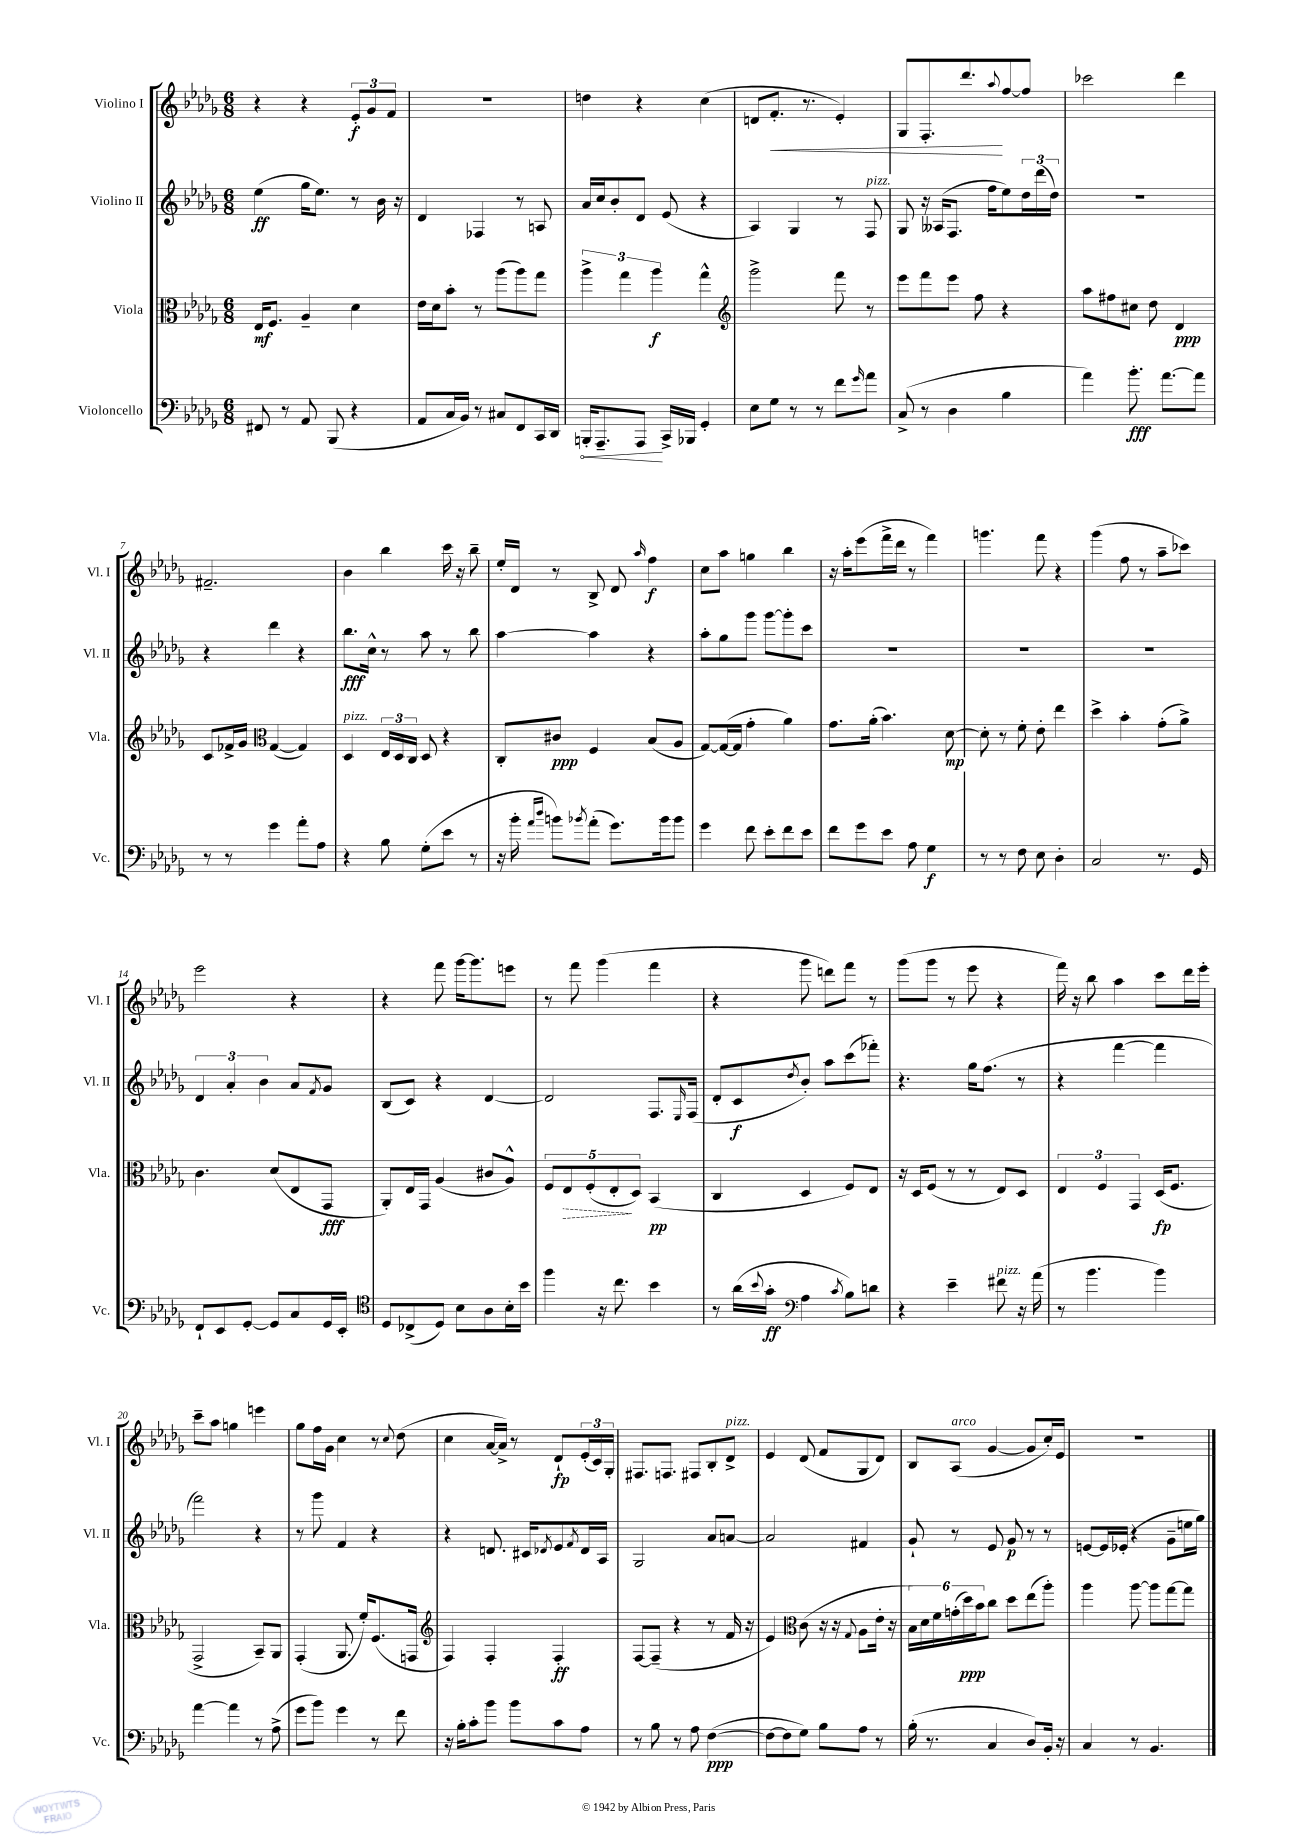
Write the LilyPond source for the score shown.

<<
\new StaffGroup <<
\new Staff = "s0" \with { instrumentName = "Violino I" shortInstrumentName = "Vl. I" } {
    \clef treble \key des \major \numericTimeSignature \time 6/8
    r4 r4 \tuplet 3/2 { ees'8-.\f ges'8 f'8 } |
    R2. |
    d''4 r4 c''4( |
    d'8 f'8.-.\< r8. ees'4-.) |
    ges8 f8.-. des'''8.\! \appoggiatura { aes''8 } f''8~ f''8 |
    ces'''2 des'''4 |
    fis'2.-- |
    bes'4 bes''4 c'''16 r16 bes''8-- |
    ees''16-. des'16 r8 bes8-> des'8 \grace { aes''16 } f''4\f |
    c''8 aes''8 g''4 bes''4 |
    r16 aes''16-. ees'''8( f'''16-> des'''16 r8 f'''4) |
    g'''4. f'''8 r4 |
    ges'''4( f''8 r8 aes''8-- ces'''8) |
    ees'''2 r4 |
    r4 f'''8 ges'''16~ ges'''8. e'''8 |
    r8 f'''8 ges'''4( f'''4 |
    r4 ges'''8 d'''8) f'''8 r8 |
    ges'''8( ges'''8 r8 ees'''8 r4 |
    f'''16) r16 bes''8 aes''4 c'''8 des'''16 ees'''16-. |
    c'''8-- aes''8 g''4 e'''4 |
    ges''8 f''16 ges'16 c''4 r8 \appoggiatura { c''8 } des''8( |
    c''4 aes'16~ aes'16->) r8 des'8-!\fp \tuplet 3/2 { ees'16-.( c'16) ges16-. } |
    fis8. f8. fis8 bes8-. des'8->^\markup { \italic "pizz." } |
    ees'4 des'8( f'8 ges8 des'8) |
    bes8 aes8^\markup { \italic "arco" }( ges'4~ ges'8 c''16-.) ees'16 |
    R2. \bar "|." |
}
\new Staff = "s1" \with { instrumentName = "Violino II" shortInstrumentName = "Vl. II" } {
    \clef treble \key des \major \numericTimeSignature \time 6/8
    ees''4\ff( ges''16 ees''8.) r8 bes'16 r16 |
    des'4 fes4 r8 a8 |
    aes'16 c''16 bes'8-. des'8 ees'8( r4 |
    aes4) ges4 r8 f8^\markup { \italic "pizz." } |
    ges8 r16 aeses16( f8. f''16 ees''8) \tuplet 3/2 { des''16 des'''16( des''16) } |
    R2. |
    r4 des'''4 r4 |
    bes''8.\fff c''16-^ r8 aes''8 r8 bes''8 |
    aes''4~ aes''4 r4 |
    aes''8-. ges''8 ges'''8 ges'''8~ ges'''8-. c'''8 |
    R2. |
    R2. |
    R2. |
    \tuplet 3/2 { des'4 aes'4-. bes'4 } aes'8 \acciaccatura { f'8 } ges'8 |
    bes8( c'8) r4 des'4~ |
    des'2 f8. \grace { ees16 } f16( |
    des'8-. c'8\f \acciaccatura { des''8 } bes'8-.) aes''8 c'''8( fes'''8-.) |
    r4. ges''16 f''8.( r8 |
    r4 f'''4~ f'''4 |
    f'''2) r4 |
    r8 ges'''8 f'4 r4 |
    r4 d'8. cis'16 \acciaccatura { des'8 } ees'8 \acciaccatura { f'8 } des'16 aes16 |
    ges2 aes'8 a'8~ |
    a'2 fis'4 |
    ges'8-! r8 ees'8 ges'8\p r8 r8 |
    e'8~ e'16 ees'16-.( r4 ges'8-- e''16 ges''16) \bar "|." |
}
\new Staff = "s2" \with { instrumentName = "Viola" shortInstrumentName = "Vla." } {
    \clef alto \key des \major \numericTimeSignature \time 6/8
    ees16\mf f8. aes4-- des'4 |
    ees'16 des'16 bes'8-. r8 aes''8( aes''8) ges''8 |
    \tuplet 3/2 { aes''4-> ges''4 aes''4\f } ges''4-^ |
    \clef treble ges'''2-> f'''8 r8 |
    ees'''8 f'''8 ees'''8 f''8 r4 |
    aes''8 fis''8 cis''8 des''8 des'4\ppp |
    c'8 fes'16-> ges'16 \clef alto ges4~( ges4) |
    des4^\markup { \italic "pizz." } \tuplet 3/2 { ees16 des16 c16 } des8 r4 |
    c8-. cis'8\ppp f4 bes8( aes8 |
    ges8~) ges16~( ges16 ges'4-. aes'4) |
    ges'8. aes'16-.( bes'4.) des'8~\mp |
    des'8-. r8 f'8-. ees'8-. ees''4 |
    des''4-> bes'4-. ges'8-.( aes'8->) |
    c'4. des'8( ees8 ges,8\fff |
    aes,8-.) ees16 ges,16 aes4( cis'8 aes8-^) |
    \tuplet 5/4 { f8 \once \override Hairpin.style = #'dashed-line ees8\> f8-.( ees8-.\! des8) } bes,4\pp( |
    c4 des4 f8) ees8 |
    r16 des16 f8( r8 r8 ees8) des8 |
    \tuplet 3/2 { ees4 f4 ges,4 } des16\fp( f8. |
    ges,2-> bes,8--) aes,8 |
    ges,4-.( aes,8. f'16-.) f8.( g,16 |
    \clef treble f4) f4-. f4-.\ff |
    f8~ f8--( r4 r8 f'16 r16 |
    ees'4) \clef alto c'8( r16 r16 \appoggiatura { ges8 } aes8 ees'16-. r16 |
    \tuplet 6/4 { bes16) des'16 f'16 g'16-.( des''16\ppp) bes'16 } c''8 des''8 ees''8( aes''8-.) |
    aes''4 aes''8~ aes''8 ges''8~ ges''8 \bar "|." |
}
\new Staff = "s3" \with { instrumentName = "Violoncello" shortInstrumentName = "Vc." } {
    \clef bass \key des \major \numericTimeSignature \time 6/8
    fis,8 r8 aes,8 bes,,8( r4 |
    aes,8 c16 bes,16) r8 cis8 f,8 c,16 des,16 |
    \once \override Hairpin.circled-tip = ##t b,,16-.\< aes,,8.-- aes,,8\! c,16-> bes,,16 ges,4-. |
    ees8 ges8 r8 r8 f'8 \grace { ges'16 } aes'8 |
    c8->( r8 des4 bes4 |
    aes'4) bes'8.-.\fff aes'8.~ aes'8 |
    r8 r8 ges'4 aes'8-. aes8 |
    r4 bes8 ges8-.( ees'8 r8 |
    r16 bes'16-. \grace { aes'16 des''16 } b'8) \acciaccatura { bes'8 } aes'8-.( ges'8.) bes'16 bes'8 |
    ges'4 f'8 ees'8-. f'8 ees'8 |
    f'8 ges'8 ees'8 aes8 ges4\f |
    r8 r8 f8 ees8 des4-. |
    c2 r8. ges,16 |
    f,8-! ees,8 ges,8~-. ges,8 c8 ges,16 ees,16-. |
    \clef tenor des8 ces8->( des8) bes8 aes8 bes16-. bes'16 |
    f''4 r16 c''8. bes'4 |
    r8 aes'16( \appoggiatura { bes'8 } ges'16-.\ff \clef bass aes4 \acciaccatura { c'8 } bes8) d'8 |
    r4 ees'4-- fis'8^\markup { \italic "pizz." } r16 aes'16( |
    r8 bes'4. bes'4) |
    aes'4~ aes'4 r8 aes8->( |
    ges'8 bes'8) ges'4 r8 f'8 |
    r16 bes16-. c'8-. bes'8 bes'8 c'8 aes8 |
    r8 bes8 r8 aes8 f4~\ppp( |
    f8~ f8 ges8) bes8 aes8 r8 |
    bes16-.( r8. c4 des8) bes,16-. r16 |
    c4 r8 bes,4. \bar "|." |
}
>>
>>
